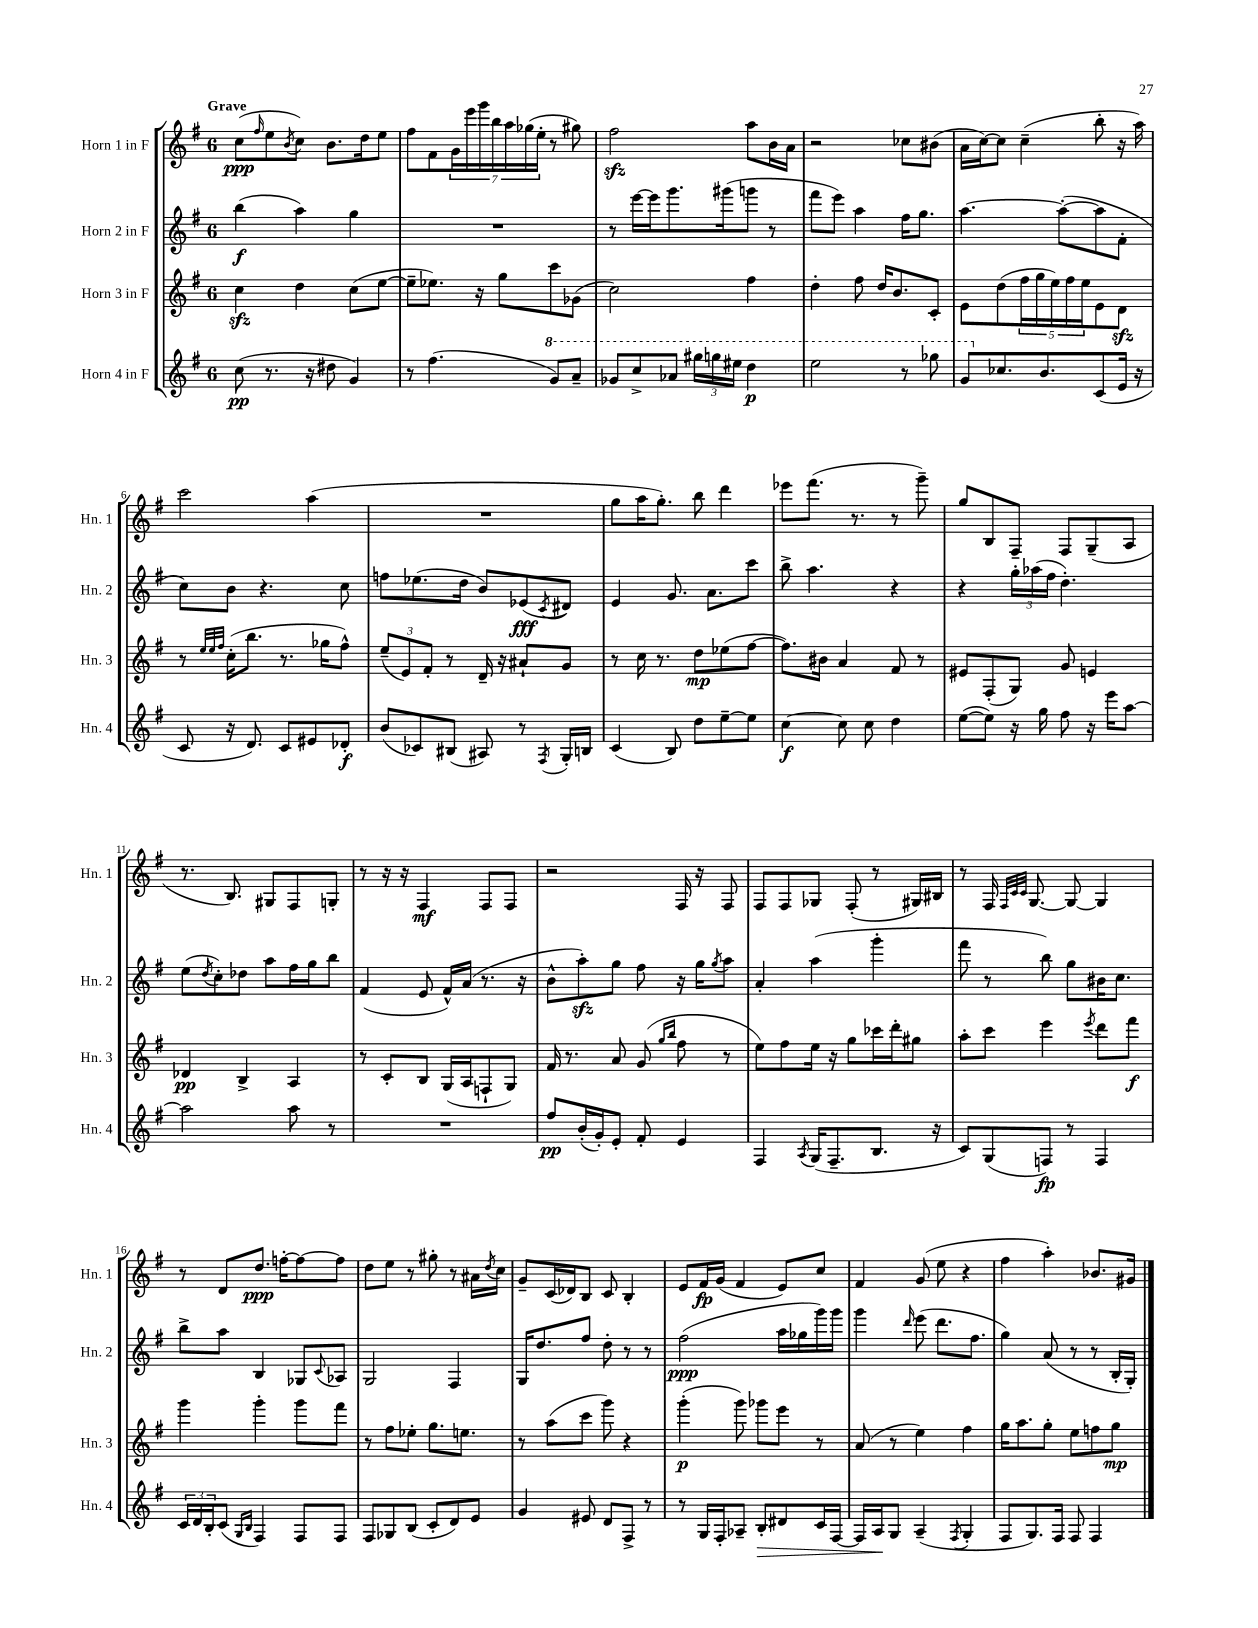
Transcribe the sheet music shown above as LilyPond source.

<<
\new StaffGroup <<
\new Staff = "s0" \with { instrumentName = "Horn 1 in F" shortInstrumentName = "Hn. 1" } {
    \clef treble \key g \major \once \override Staff.TimeSignature.style = #'single-digit \time 6/8 \tempo "Grave"
    c''8\ppp( \grace { fis''16 } e''8 \acciaccatura { b'8 } c''8) b'8. d''16 e''8 |
    fis''8 fis'8 \tuplet 7/4 { g'16 e'''16 g'''16 b''16 a''16 ges''16( e''16-. } r8 gis''8) |
    fis''2\sfz a''8 b'16 a'16 |
    r2 ces''8 bis'8( |
    a'16 c''16~) c''8 c''4--( b''8-. r16 a''16) |
    c'''2 a''4( |
    R2. |
    g''8 a''16 g''8.-.) b''8 d'''4 |
    ees'''8 fis'''8.( r8. r8 g'''8--) |
    g''8 b8 fis8-- fis8 g8--( a8 |
    r8. b8.) gis8 fis8 g8-. |
    r8 r16 r16 fis4\mf fis8 fis8 |
    r2 fis16 r16 fis8 |
    fis8 fis8 ges8 fis8-.( r8 gis16) bis16 |
    r8 fis16 \grace { fis32 c'32 c'32 } g8.~ g8~ g4 |
    r8 d'8 d''8.\ppp f''16~-. f''8~ f''8 |
    d''8 e''8 r8 gis''8-. r8 ais'16 \acciaccatura { d''8 } c''16 |
    g'8-- c'16( des'16) b8 c'8 b4-. |
    e'8 fis'16\fp g'16( fis'4 e'8) c''8 |
    fis'4 g'8( e''8 r4 |
    fis''4 a''4-.) bes'8. gis'16 \bar "|." |
}
\new Staff = "s1" \with { instrumentName = "Horn 2 in F" shortInstrumentName = "Hn. 2" } {
    \clef treble \key g \major \once \override Staff.TimeSignature.style = #'single-digit \time 6/8
    b''4\f( a''4) g''4 |
    R2. |
    r8 e'''16~ e'''16 g'''8. gis'''16( g'''8 r8 |
    fis'''8 e'''8) a''4 fis''16 g''8. |
    a''4.~ a''8~-.( a''8 fis'8-. |
    c''8) b'8 r4. c''8 |
    f''8 ees''8.( d''16 b'8) ees'8\fff( \acciaccatura { c'8 } dis'8) |
    e'4 g'8. a'8. c'''8 |
    b''8-> a''4. r4 |
    r4 \tuplet 3/2 { g''16-. aes''16( fis''16 } d''4.-.) |
    e''8( \acciaccatura { d''8 } c''8-.) des''8 a''8 fis''16 g''16 b''8 |
    fis'4( e'8 fis'16-^) a'16( r8. r16 |
    b'8-^ a''8-.\sfz) g''8 fis''8 r16 g''16 \acciaccatura { g''8 } a''8 |
    a'4-. a''4( g'''4-. |
    fis'''8 r8 b''8) g''8 bis'16 c''8. |
    b''8-> a''8 b4 ges8 \appoggiatura { c'8 } aes8 |
    g2 fis4 |
    g16 d''8. fis''8 d''8-. r8 r8 |
    fis''2\ppp( a''16 ges''16 g'''16) g'''16 |
    g'''4 \grace { d'''16 } e'''8( d'''8. fis''8. |
    g''4) a'8( r8 r8 b16-. g16-.) \bar "|." |
}
\new Staff = "s2" \with { instrumentName = "Horn 3 in F" shortInstrumentName = "Hn. 3" } {
    \clef treble \key g \major \once \override Staff.TimeSignature.style = #'single-digit \time 6/8
    c''4\sfz d''4 c''8( e''8~ |
    e''8-- ees''8.) r16 g''8 c'''8 ges'8( |
    c''2) fis''4 |
    d''4-. fis''8 d''16 b'8. c'8-. |
    e'8 d''8( \tuplet 5/4 { fis''16 g''16 e''16) fis''16 e''16 } e'8 d'8\sfz |
    r8 \grace { e''32 e''32 fis''32 } c''16-.( b''8. r8. ges''16 fis''8-^) |
    \tuplet 3/2 { e''8--( e'8) fis'8-. } r8 d'16-- r16 ais'8-! g'8 |
    r8 c''16 r8. d''8\mp ees''8( fis''8~ |
    fis''8.) bis'16 a'4 fis'8 r8 |
    eis'8 fis8-.( g8) g'8 e'4 |
    des'4\pp b4-> a4 |
    r8 c'8-. b8 g16( a16 f8-! g8) |
    fis'16 r8. a'8 g'8( \grace { g''16 b''16 } fis''8 r8 |
    e''8) fis''8 e''16 r16 g''8 ces'''16 d'''16-. gis''8 |
    a''8-. c'''8 e'''4 \acciaccatura { e'''8 } d'''8 fis'''8\f |
    g'''4 g'''4-. g'''8 fis'''8 |
    r8 fis''8 ees''8-. g''8. e''8. |
    r8 a''8( c'''8 g'''8) r4 |
    g'''4-.\p( g'''8) ges'''8 e'''8 r8 |
    a'8( r8 e''4) fis''4 |
    g''16 a''8. g''8-. e''8 f''8 g''8\mp \bar "|." |
}
\new Staff = "s3" \with { instrumentName = "Horn 4 in F" shortInstrumentName = "Hn. 4" } {
    \clef treble \key g \major \once \override Staff.TimeSignature.style = #'single-digit \time 6/8
    c''8\pp( r8. r16 dis''8 g'4) |
    r8 fis''4.( \ottava #1 g''8) a''8-- |
    ges''8 c'''8-> aes''8 \tuplet 3/2 { gis'''16 g'''16 eis'''16 } d'''4\p |
    e'''2 r8 ges'''8 |
    g''8 \ottava #0 ces''8. b'8. c'8( e'16 r16 |
    c'8 r16 d'8.) c'8 eis'8 des'8-.\f |
    b'8( ces'8) bis8( ais8) r8 \acciaccatura { fis8 } g16-. b16 |
    c'4( b8) d''8 e''8~-- e''8 |
    c''4~\f c''8 c''8 d''4 |
    e''8~( e''8) r16 g''16 fis''8 r16 e'''16 a''8~ |
    a''2 a''8 r8 |
    R2. |
    fis''8\pp b'16-.( g'16-.) e'8-. fis'8-. e'4 |
    fis4 \acciaccatura { a8 } g16( fis8.-- b8. r16 |
    c'8) g8( f8\fp) r8 f4 |
    \tuplet 3/2 { c'16 d'16 b16-. } c'8( \grace { g16 b16 } fis4) fis8 fis8 |
    fis8 ges8 b8( c'8-. d'8) e'8 |
    g'4 eis'8 d'8 fis8-> r8 |
    r8 g16 fis16-. aes8-- b8-.\> dis'8 c'16 fis16~ |
    fis16 a16\! g8 a4--( \acciaccatura { fis8 } g4-. |
    fis8 g8.) fis16 fis8 fis4 \bar "|." |
}
>>
>>
